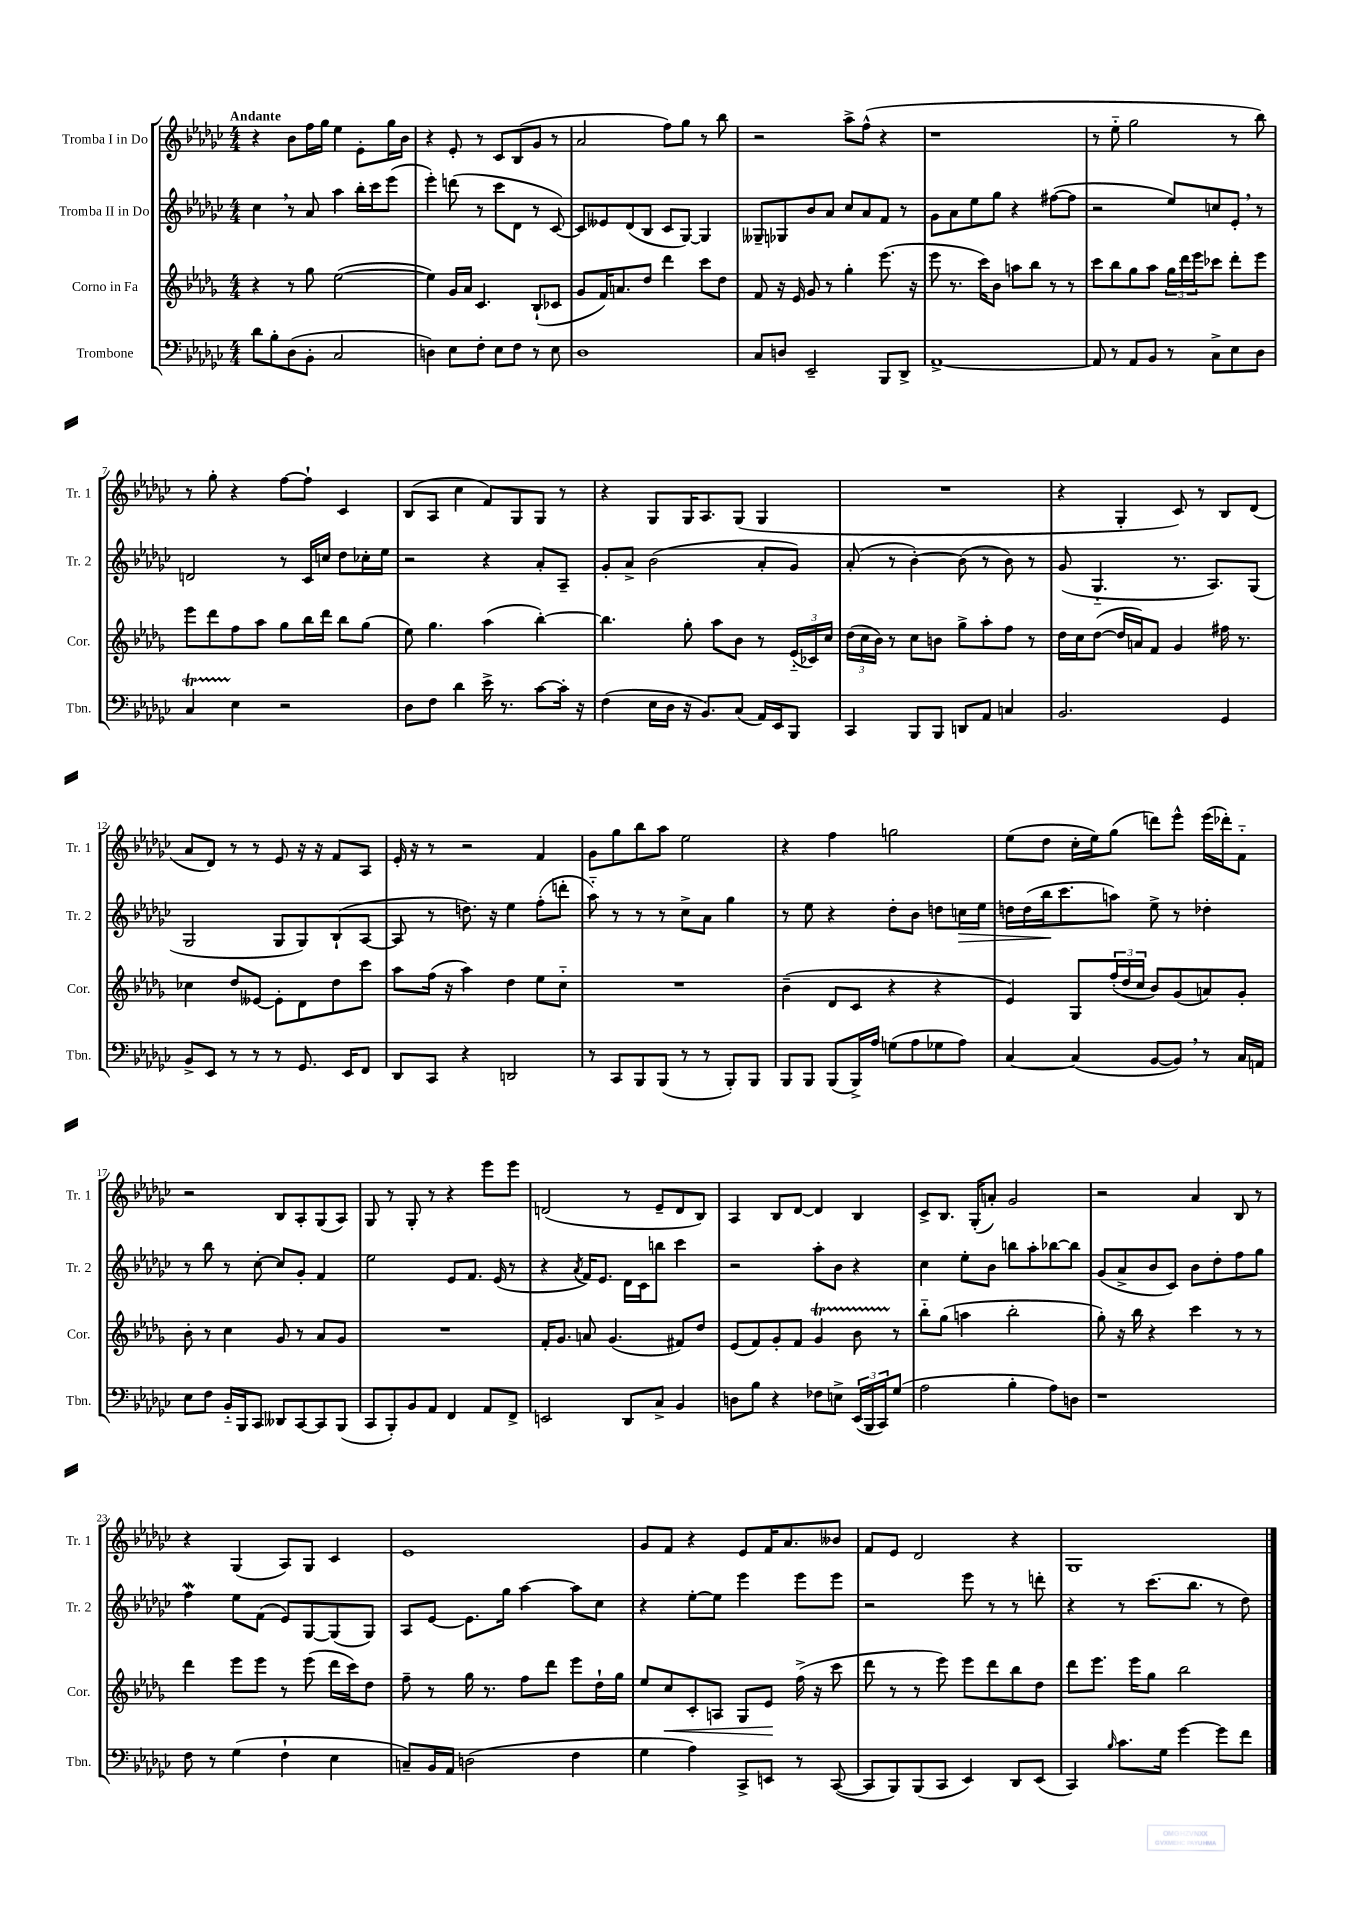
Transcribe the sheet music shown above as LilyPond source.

<<
\new StaffGroup <<
\new Staff = "s0" \with { instrumentName = "Tromba I in Do" shortInstrumentName = "Tr. 1" } {
    \clef treble \key ges \major \numericTimeSignature \time 4/4 \tempo "Andante"
    r4 bes'8 f''16 ges''16 ees''4 ees'8-. ges''16 bes'16 |
    r4 ees'8-. r8 ces'8 bes8( ges'8 r8 |
    aes'2 f''8) ges''8 r8 bes''8 |
    r2 aes''8-> f''8-^( r4 |
    r1 |
    r8 ees''8-_ ges''2 r8 bes''8) |
    r8 ges''8-. r4 f''8~ f''8-! ces'4 |
    bes8( aes8 ces''4 f'8) ges8 ges8 r8 |
    r4 ges8 ges16 aes8. ges8( ges4 |
    R1 |
    r4 ges4-. ces'8) r8 bes8 des'8( |
    aes'8 des'8) r8 r8 ees'8 r16 r16 f'8 aes8 |
    ees'16-. r16 r8 r2 f'4 |
    ges'8 ges''8 bes''8 aes''8 ees''2 |
    r4 f''4 g''2 |
    ees''8( des''8 ces''16-. ees''16) ges''8( d'''8) ees'''8-^ ees'''16( des'''16-.) f'8-_ |
    r2 bes8 aes8-. ges8( aes8) |
    ges8 r8 ges8-. r8 r4 ees'''8 ees'''8 |
    d'2( r8 ees'8-- d'8 bes8) |
    aes4 bes8 des'8~ des'4 bes4 |
    ces'8-> bes8. ges16-.( a'8-.) ges'2 |
    r2 aes'4 bes8 r8 |
    r4 ges4( aes8) ges8 ces'4 |
    ees'1 |
    ges'8 f'8 r4 ees'8 f'16 aes'8. beses'8 |
    f'8 ees'8 des'2 r4 |
    ges1 \bar "|." |
}
\new Staff = "s1" \with { instrumentName = "Tromba II in Do" shortInstrumentName = "Tr. 2" } {
    \clef treble \key ges \major \numericTimeSignature \time 4/4
    ces''4 \breathe r8 aes'8 aes''4 bes''16-. ces'''16 ees'''8( |
    ees'''4-.) d'''8( r8 ces'''8 des'8 r8 ces'8~) |
    ces'8 eeses'8 des'8( bes8 ces'8 ges8~) ges4 |
    geses8-- ges8 bes'8 aes'8 ces''8 aes'8 f'8 r8 |
    ges'8 aes'8 ees''8 ges''8 r4 fis''8~( fis''8 |
    r2 ees''8) c''8 ees'8-. \breathe r8 |
    d'2 r8 ces'16 c''16 des''8 ces''16-. ees''16 |
    r2 r4 aes'8-. aes8-- |
    ges'8-. aes'8-> bes'2( aes'8-. ges'8) |
    aes'8-.( r8 bes'4~-.) bes'8( r8 bes'8) r8 |
    ges'8( ges4.-_ r8. aes8.) ges8( |
    ges2 ges8 ges8) bes8-!( aes8~ |
    aes8 r8 d''8.) r16 ees''4 f''8-.( d'''8-. |
    aes''8-_) r8 r8 r8 ces''8-> aes'8 ges''4 |
    r8 ees''8 r4 des''8-. bes'8 d''8 c''16\> ees''16 |
    d''16 d''16( bes''16\! ces'''8. a''8) ees''8-> r8 des''4-. |
    r8 bes''8 r8 ces''8~-. ces''8 ges'8-. f'4 |
    ees''2 ees'8 f'8. ees'16( r8 |
    r4 \acciaccatura { aes'8 } f'16) ees'8. des'16 ces'16 b''8 ces'''4 |
    r2 aes''8-. bes'8 r4 |
    ces''4 ees''8-. bes'8 b''8 aes''8-. bes''8~ bes''8 |
    ges'8( aes'8-> bes'8 ces'8) bes'8 des''8-. f''8 ges''8 |
    f''4\mordent ees''8 f'8( ees'8) ges8~ ges8( ges8) |
    aes8 ees'8~ ees'8. ges''16 aes''4~ aes''8 ces''8 |
    r4 ees''8~-. ees''8 ees'''4 ees'''8 ees'''8 |
    r2 ees'''8 r8 r8 d'''8-. |
    r4 r8 ces'''8.( bes''8. r8 des''8) \bar "|." |
}
\new Staff = "s2" \with { instrumentName = "Corno in Fa" shortInstrumentName = "Cor." } {
    \clef treble \key des \major \numericTimeSignature \time 4/4
    r4 r8 ges''8 ees''2~( |
    ees''4) ges'16 aes'16 c'4. bes8-!( ces'8 |
    ges'8 f'16) a'8. des''8 des'''4 c'''8 des''8 |
    f'8 r16 ees'16 ges'8 r8 ges''4-. ees'''8.( r16 |
    ees'''8 r8. c'''16) bes'8 a''8 bes''8 r8 r8 |
    c'''8 bes''8 ges''8 aes''8 \tuplet 3/2 { ges''16 des'''16 ees'''16 } ces'''8 des'''8-. ees'''8 |
    ees'''8 des'''8 f''8 aes''8 ges''8 bes''16 des'''16 bes''8 ges''8( |
    ees''8) ges''4. aes''4( bes''4~-.) |
    bes''4. ges''8-. aes''8 bes'8 r8 \tuplet 3/2 { ees'16-_( ces'16) c''16 } |
    \tuplet 3/2 { des''16( c''16 bes'16) } r8 c''8 b'8 ges''8-> aes''8-. f''8 r8 |
    des''16 c''16 des''8~( des''16 a'16) f'8 ges'4 fis''16 r8. |
    ces''4 des''8 eeses'8~ eeses'8-. des'8 des''8 c'''8 |
    aes''8 f''16( r16 aes''4) des''4 ees''8 c''8-_ |
    R1 |
    bes'4--( des'8 c'8 r4 r4 |
    ees'4) ges8 \tuplet 3/2 { f''16-.( des''16 c''16 } bes'8) ges'8( a'8) ges'8-. |
    bes'8-. r8 c''4 ges'8 r8 aes'8 ges'8 |
    R1 |
    f'16-. ges'8. a'8 ges'4.( fis'8) des''8 |
    ees'8( f'8) ges'8-. f'8 ges'4\startTrillSpan bes'8 r8\stopTrillSpan |
    bes''8-_ ges''8( a''4 bes''2-. |
    ges''8-.) r16 bes''16 r4 c'''4 r8 r8 |
    des'''4 ees'''8 ees'''8 r8 ees'''8( des'''16 c'''16) des''8 |
    f''8-- r8 ges''16 r8. f''8 des'''8 ees'''8 des''16-! ges''16 |
    ees''8 c''8\< c'8-. a8 ges8 ees'8\! f''16->( r16 c'''8 |
    des'''8 r8 r8 ees'''8) ees'''8 des'''8 bes''8 des''8 |
    des'''8 ees'''8. ees'''16 ges''8 bes''2 \bar "|." |
}
\new Staff = "s3" \with { instrumentName = "Trombone" shortInstrumentName = "Tbn." } {
    \clef bass \key ges \major \numericTimeSignature \time 4/4
    des'8 bes8-. des8( bes,8-. ces2 |
    d4) ees8 f8-. ees8 f8 r8 ees8 |
    des1 |
    ces8 d8 ees,2-- bes,,8 des,8-> |
    aes,1~-> |
    aes,8 r8 aes,8 bes,8 r8 ces8-> ees8 des8 |
    ces4\startTrillSpan ees4\stopTrillSpan r2 |
    des8 f8 des'4 ees'16-> r8. ces'8~ ces'16-. r16 |
    f4( ees16 des16 r16 bes,8.) ces8( aes,16) ees,16 bes,,8 |
    ces,4 bes,,8 bes,,8 d,8 aes,8 c4 |
    bes,2. ges,4 |
    bes,8-> ees,8 r8 r8 r8 ges,8. ees,16 f,8 |
    des,8 ces,8 r4 d,2 |
    r8 ces,8 bes,,8 bes,,8( r8 r8 bes,,8-.) bes,,8 |
    bes,,8 bes,,8 bes,,8( bes,,16->) aes16 g8( aes8 ges8 aes8) |
    ces4~ ces4( bes,8~ bes,8) \breathe r8 ces16 a,16 |
    ees8 f8 bes,16-_ bes,,16 ces,8 deses,8 ces,8~ ces,8 bes,,8( |
    ces,8 bes,,8-.) bes,8 aes,8 f,4 aes,8 f,8-> |
    e,2 des,8 ces8-> bes,4 |
    d8 bes8 r4 fes8 e8-> \tuplet 3/2 { ees,16( bes,,16 ces,16) } ges8( |
    aes2 bes4-. aes8) d8 |
    r1 |
    f8 r8 ges4( f4-! ees4 |
    c8--) bes,16 aes,16 d2( f4 |
    ges4 aes4) ces,8-> e,8 r8 ces,8~( |
    ces,8 bes,,8) bes,,8( ces,8 ees,4) des,8 ees,8( |
    ces,4) \grace { bes16 } ces'8. ges16 ges'4~ ges'8 f'8 \bar "|." |
}
>>
>>
